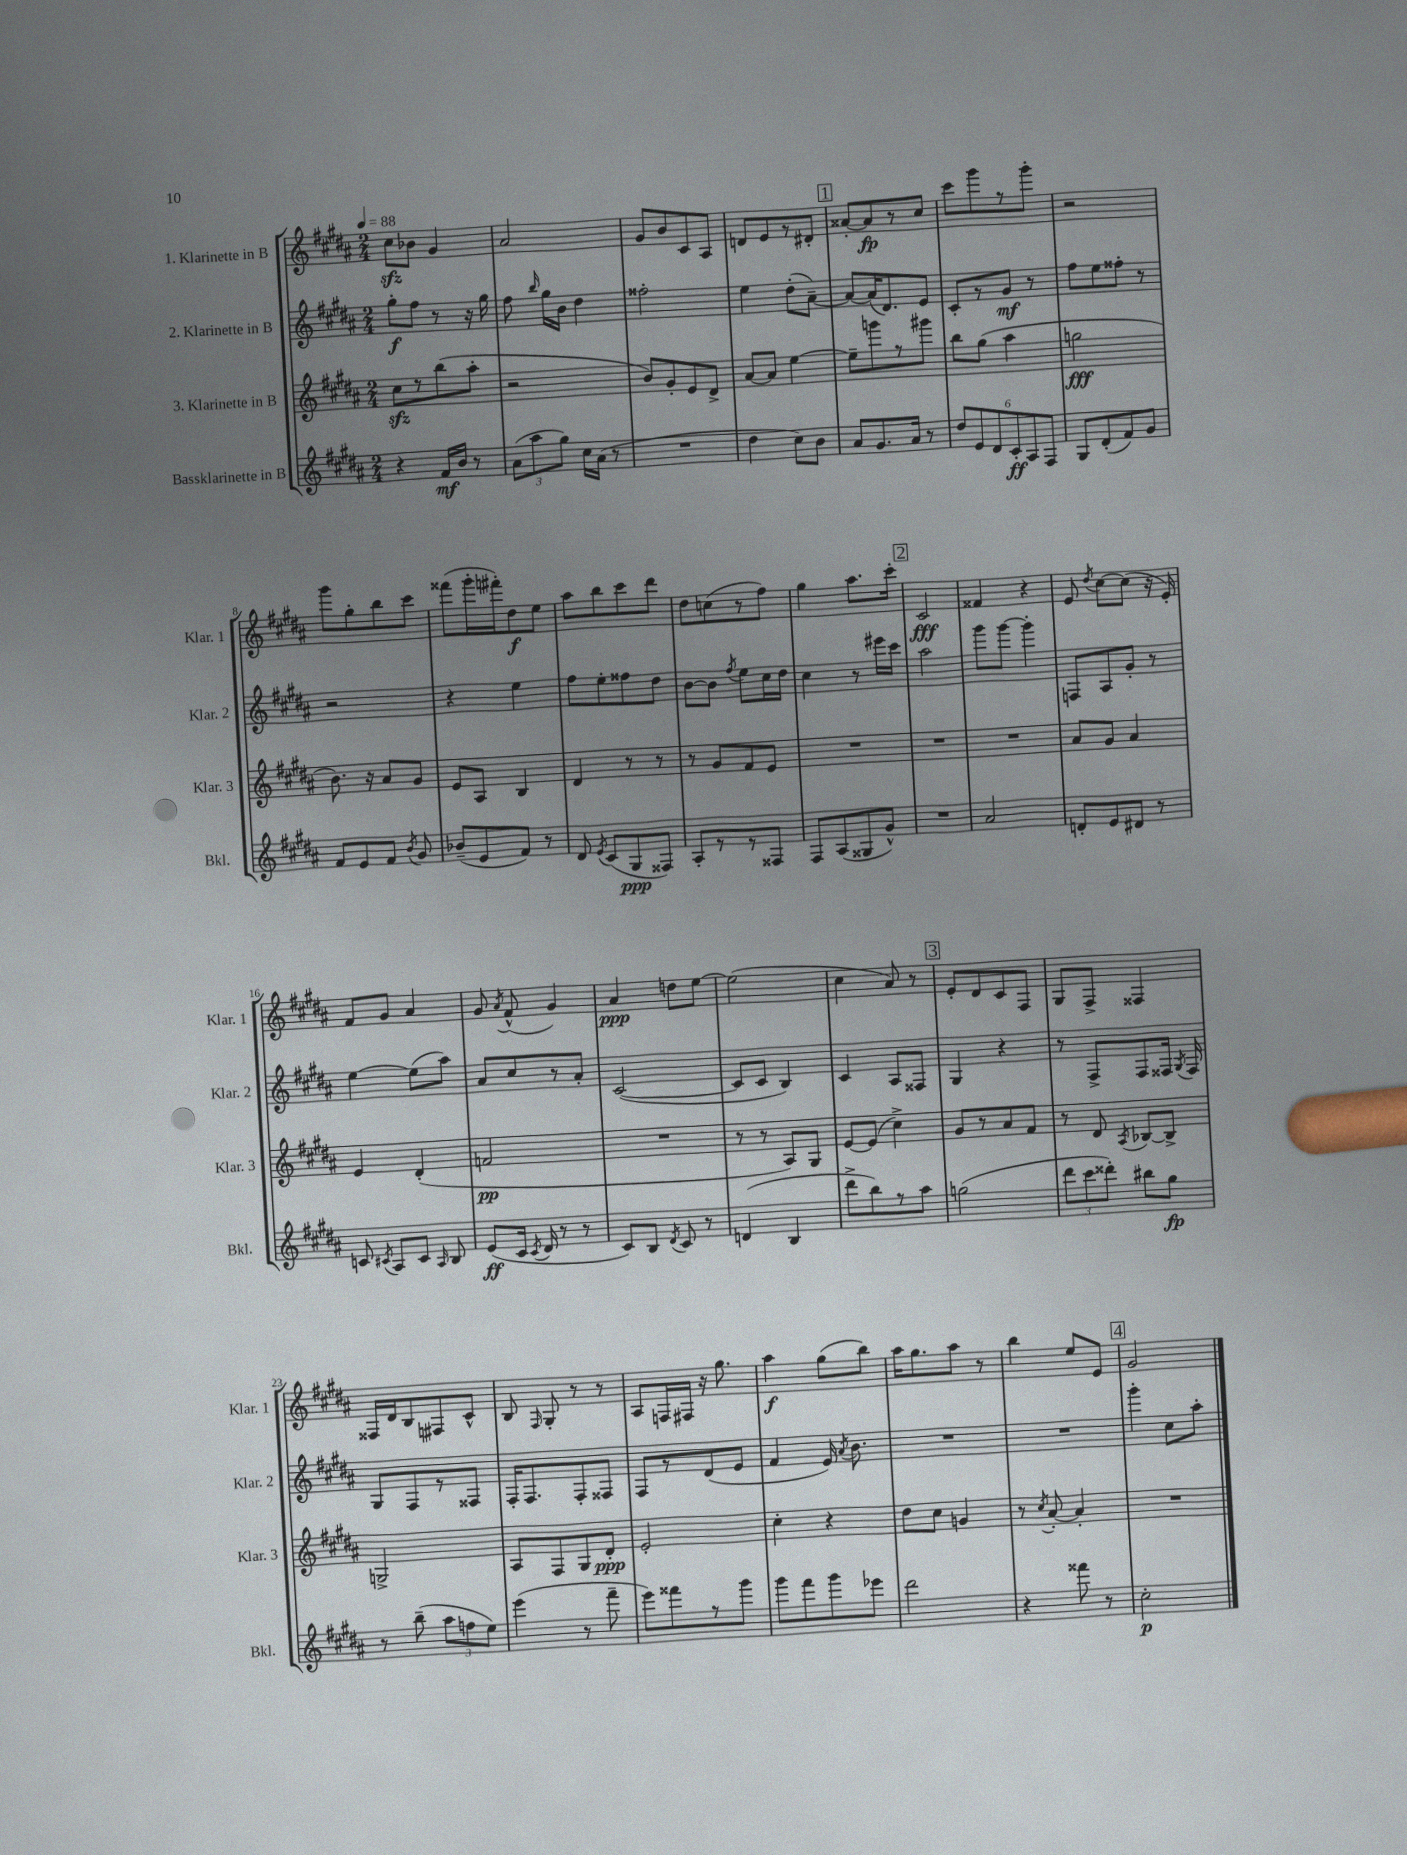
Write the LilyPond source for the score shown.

<<
\new StaffGroup <<
\new Staff = "s0" \with { instrumentName = "1. Klarinette in B" shortInstrumentName = "Klar. 1" } {
    \clef treble \key b \major \numericTimeSignature \time 2/4 \tempo 4 = 88
    \autoBeamOff cis''8[\sfz bes'8] gis'4 |
    ais'2 |
    gis'8[ b'8 cis'8 ais8] |
    d'8[ e'8 r8 dis'8]-. |
    \mark \markup { \box "1" } aisis'8[~-. aisis'8\fp r8 cis''8] |
    cis'''8[ gis'''8 r8 gis'''8]-. |
    r2 |
    gis'''8[ gis''8-. b''8 cis'''8] |
    fisis'''8[( gis'''16-. fis'''16-.) dis''8\f e''8] |
    ais''8[ b''8 cis'''8 dis'''8] |
    dis''8[ c''8( r8 fis''8]) |
    gis''4 ais''8.[ cis'''16]-. |
    \mark \markup { \box "2" } cis'2\fff |
    fisis'4 r4 |
    e'8 \acciaccatura { dis''8 } cis''8[~ cis''8]( r16 e'16-.) |
    fis'8[ gis'8] ais'4 |
    gis'8 \acciaccatura { ais'8 } fis'8-^( gis'4) |
    ais'4\ppp d''8[ e''8]~ |
    e''2( |
    cis''4 ais'8) r8 |
    \mark \markup { \box "3" } e'8[-. dis'8 cis'8 fis8] |
    gis8[ fis8]-> fisis4 |
    fisis16[ dis'16 b8 fis8 cis'8]-^ |
    b8 \grace { fis16 } gis8-. r8 r8 |
    ais8[ f16 fis16] r16 gis''8. |
    ais''4\f gis''8[( b''8]) |
    ais''16[ gis''8. ais''8] r8 |
    b''4 e''8[ e'8] |
    \mark \markup { \box "4" } gis'2 \bar "|." |
}
\new Staff = "s1" \with { instrumentName = "2. Klarinette in B" shortInstrumentName = "Klar. 2" } {
    \clef treble \key b \major \numericTimeSignature \time 2/4
    \autoBeamOff gis''8[-.\f fis''8] r8 r16 gis''16 |
    fis''8 \grace { b''16 } gis''16[ b'16] dis''4 |
    fisis''2-. |
    e''4 dis''8[-.( ais'8]~--) |
    \mark \markup { \box "1" } ais'8[~ ais'16( dis'8.) e'8] |
    cis'8[-. r8 gis'8]\mf r8 |
    fis''8[ e''8 fisis''8]-. r8 |
    r2 |
    r4 e''4 |
    fis''8[ e''8-. fisis''8 dis''8] |
    b'8[~ b'8] \acciaccatura { fis''8 } e''8[ cis''16 dis''16] |
    cis''4 r8 eis'''16[ cis'''16] |
    \mark \markup { \box "2" } ais''2 |
    gis'''8[ gis'''8]~ gis'''4-. |
    f8[ ais8 gis'8]-. r8 |
    e''4~ e''8[( ais''8]) |
    ais'8[ cis''8 r8 ais'8]-. |
    cis'2~( |
    cis'8[ cis'8] b4) |
    cis'4 ais8[ fisis8] |
    \mark \markup { \box "3" } gis4 r4 |
    r8 fis8[-> fis8 fisis16] \acciaccatura { gis8 } fisis16 |
    gis8[ fis8 r8 fisis8] |
    fis16[-. fis8. fis8-. fisis8] |
    fis8[ r8 dis'8( e'8] |
    fis'4 e'16) \acciaccatura { ais'8 } b'8. |
    R2 |
    R2 |
    \mark \markup { \box "4" } gis'''4-. cis''8[ ais''8]-. \bar "|." |
}
\new Staff = "s2" \with { instrumentName = "3. Klarinette in B" shortInstrumentName = "Klar. 3" } {
    \clef treble \key b \major \numericTimeSignature \time 2/4
    \autoBeamOff cis''8[\sfz r8 b''8( ais''8]-. |
    r2 |
    b'8[) gis'8-. e'8 dis'8]-> |
    ais'8[~ ais'8] e''4~ |
    \mark \markup { \box "1" } e''8[-- g'''8 r8 gis'''8] |
    b''8[ gis''8]( ais''4 |
    g''2\fff |
    b'8.) r16 ais'8[ gis'8] |
    e'8[ ais8] b4 |
    dis'4 r8 r8 |
    r8 gis'8[ fis'8 e'8] |
    R2 |
    \mark \markup { \box "2" } R2 |
    R2 |
    ais'8[ gis'8] ais'4 |
    e'4 dis'4-.( |
    f'2\pp |
    R2 |
    r8 r8 ais8[) gis8] |
    e'8[~ e'8]( cis''4->) |
    \mark \markup { \box "3" } gis'8[ r8 ais'8 fis'8] |
    r8 dis'8 \acciaccatura { ais8 } bes8[~ bes8]-> |
    g2-> |
    ais8[ fis8 gis8 dis'8]-.\ppp |
    e'2-. |
    cis''4-. r4 |
    dis''8[ cis''8] g'4 |
    r8 \acciaccatura { cis''8 } ais'8~-. ais'4-. |
    \mark \markup { \box "4" } R2 \bar "|." |
}
\new Staff = "s3" \with { instrumentName = "Bassklarinette in B" shortInstrumentName = "Bkl." } {
    \clef treble \key b \major \numericTimeSignature \time 2/4
    \autoBeamOff r4 fis'16[\mf b'16] r8 |
    \tuplet 3/2 { ais'8[( ais''8 gis''8]) } cis''16[ ais'16]( r8 |
    R2 |
    dis''4 cis''8[) b'8] |
    \mark \markup { \box "1" } ais'8[ gis'8. ais'16] r8 |
    \tuplet 6/4 { dis''8[ e'8 dis'8 cis'8-.\ff ais8 fis8] } |
    gis8[ dis'8-.( fis'8) gis'8] |
    fis'8[ e'8 fis'8] \acciaccatura { b'8 } gis'8 |
    bes'8[--( e'8 fis'8]) r8 |
    dis'8 \acciaccatura { e'8 } cis'8[( gis8\ppp fisis8]) |
    ais8[-. r8 r8 fisis8] |
    fis8[ ais8( gisis8 gis'8]-^) |
    \mark \markup { \box "2" } R2 |
    ais'2 |
    d'8[-. e'8 dis'8] r8 |
    c'8 \acciaccatura { cis'8 } ais8[ cis'8] \grace { ais16 } b8 |
    e'8[\ff( cis'16] \acciaccatura { cis'8 } dis'16 r8 r8 |
    cis'8[) b8] \acciaccatura { dis'8 } cis'8 r8 |
    d'4( b4 |
    dis'''8[-> b''8) r8 ais''8] |
    \mark \markup { \box "3" } g''2( |
    \tuplet 3/2 { dis'''8[ cis'''8 disis'''8]-.) } bis''8[ gis''8]\fp |
    r8 b''8--( \tuplet 3/2 { ais''8[ f''8 e''8]) } |
    e'''4( r8 fis'''8-- |
    e'''8[) fisis'''8 r8 gis'''8] |
    gis'''8[ fis'''8 gis'''8 ees'''8] |
    dis'''2 |
    r4 fisis'''8 r8 |
    \mark \markup { \box "4" } cis''2-.\p \bar "|." |
}
>>
>>
